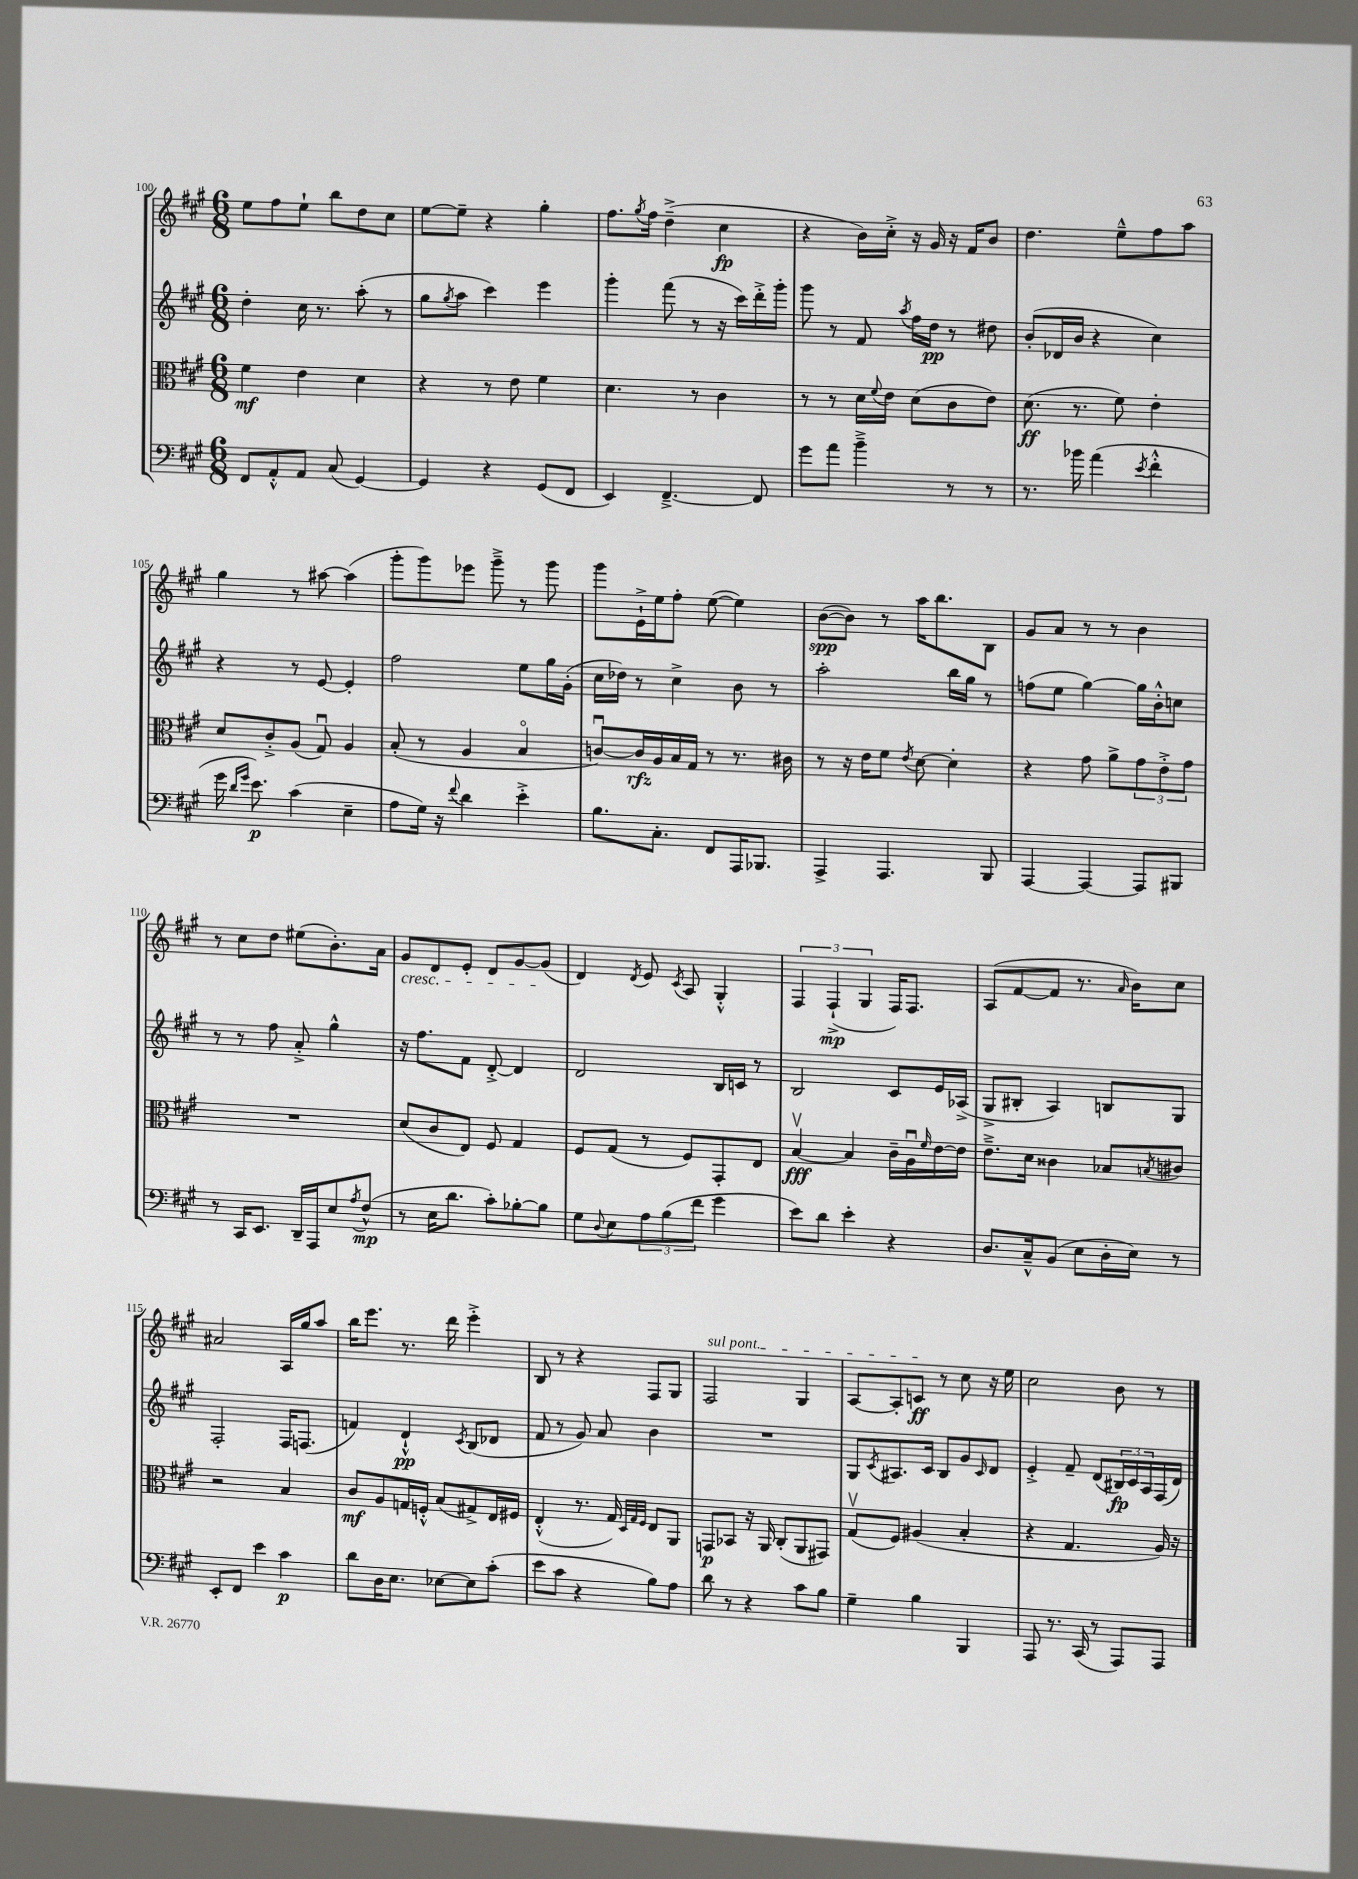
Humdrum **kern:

**kern	**kern	**kern	**kern
*staff4	*staff3	*staff2	*staff1
*clefF4	*clefC3	*clefG2	*clefG2
*k[f#c#g#]	*k[f#c#g#]	*k[f#c#g#]	*k[f#c#g#]
*M6/8	*M6/8	*M6/8	*M6/8
8FF#	4f#	4dd'	8ee
8AA'^^	.	.	8ff#
8AA	4e	16cc#	8ee`
.	.	8.r	.
(8C#	.	.	8bb
[4GG#)	4d	(8aa'	8dd
.	.	8r	8cc#
=	=	=	=
4GG#]	4r	8gg#	[8ee
.	.	8qgg#	.
.	.	8aa	8ee~]
4r	8r	4ccc#)	4r
.	8e	.	.
(8GG#	4f#	4eee	4gg#'
8FF#	.	.	.
=	=	=	=
4EE)	4.d	4ggg#'	8.ff#
.	.	.	8qgg#
.	.	.	16ff#
[4.FF#~^	.	(8fff#	(4dd~^
.	8r	8r	.
.	4c#	16r	4cc#
.	.	16ccc#)	.
8FF#]	.	16ddd'^	.
.	.	16ggg#'	.
=	=	=	=
8g#	8r	8ggg#	4r
8a	8r	8r	.
4b~^	16d	8f#	16b)
.	8qqf#	.	.
.	16e	.	16cc#'^
.	.	8qaa	.
.	(8d	16ff#	16r
.	.	16dd	16g#
8r	8c#	8r	16r
.	.	.	16f#
8r	8e)	8dd#	8b
=	=	=	=
8.r	(8.d	(8b'	4.dd
.	.	16d-	.
16b-	8.r	16b	.
(4a	.	4r	.
.	8f#)	.	8ee~^^
8qe	.	.	.
4f#'^^	4e'	4cc#)	8ff#
.	.	.	8aa
=	=	=	=
16g#	8d	4r	4gg#
16qqd	.	.	.
16qqg#	.	.	.
8.e)	.	.	.
.	8c#'^	.	.
(4c#	(8A	8r	8r
.	8G#u)	[8e	[8aa#
4E~	4A	4e']	(4aa#]
=	=	=	=
8A	(8B'	2ff#	8ggg#'
16G#)	8r	.	8ggg#)
16r	.	.	.
8qqf#	.	.	.
4d	4A	.	8eee-
.	.	.	8ggg#~^
4e'^	4Bo	8ee	8r
.	.	16gg#	8ggg#
.	.	(16g#'	.
=	=	=	=
8.B	[8cu)	16cc#	8ggg#
.	.	16dd-)	.
.	16c]	8r	16e`^
8.C#'	16A	.	16ee
.	16B	4cc#^	8ff#'
.	16G#	.	.
8FF#	8r	.	([8ee
16AAA	8.r	8b	4ee])
8.BBB-	.	.	.
.	.	8r	.
.	16c#	.	.
=	=	=	=
4AAA^	8r	2aa'	([8b
.	16r	.	8b])
.	16e	.	.
4.AAA	8f#	.	8r
.	8qe	.	.
.	[8d	.	16aa
.	.	.	8.bb
.	4d']	16bb	.
.	.	16gg#	.
8BBB	.	8r	8B
=	=	=	=
[4AAA	4r	(8ff	8g#
.	.	8ee	8a
4AAA_	8g#	[4gg#)	8r
.	8a^	.	8r
8AAA]	12g#	16gg#]	4b
.	.	16b'^^	.
.	12e'^	.	.
8BBB#	.	8cc	.
.	12g#	.	.
=	=	=	=
8r	2.r	8r	8r
16CC#	.	8r	8cc#
8.EE	.	.	.
.	.	8ff#	8dd
16DD~	.	8a'^	(8ee#
16AAA	.	.	.
8E	.	4gg#^^	8.b')
8qA	.	.	.
(8F#^^	.	.	.
.	.	.	16a
=	=	=	=
8r	(8d	16r	8g#
.	.	8.ff#	.
16E	8c#	.	8d
8.d	.	.	.
.	8E)	8f#	8e'
8c#')	8F#	[8d'^	8d
[8B-'	4G#	4d]	[8g#
8B-]	.	.	(8g#]
=	=	=	=
8G#	8F#	2d	4d)
8qqD	.	.	.
8E	(8G#	.	.
.	.	.	8qd
12A	8r	.	8e
(12B	.	.	.
.	.	.	8qc#
.	8F#)	.	8A
12f#	.	.	.
4g#	8GG#'	16B	4G#'^^
.	.	16c	.
.	8E	8r	.
=	=	=	=
8e)	[4Bv	2B	6F#
8d	.	.	.
.	.	.	(6F#`^
4e'	4B]	.	.
.	.	.	6G#
4r	16c#~	8c#	16F#)
.	16Au	.	8.F#
.	16qqf#	.	.
.	[16e	16e	.
.	16e]	(16A-^	.
=	=	=	=
8.D	8.e~^	8G#^	(8A
.	.	8B#'	[8f#
16C#~^^	16d	.	.
(8BB	4c##	4A)	8f#]
8E	.	.	8.r
16D'	8B-	8B	.
.	.	.	16qqa
16E)	.	.	16b)
.	8qB	.	.
8r	8c#	8G#	8cc#
=	=	=	=
8EE'	2r	2F#'	2a#
8FF#	.	.	.
4e	.	.	.
4c#	4B	16F#	16A
.	.	(8.F	16gg#
.	.	.	8aa
=	=	=	=
8d	8c#	4f)	16bb
.	.	.	8.eee
16D	8A	.	.
8.E	.	.	.
.	16G	4d`^^	8.r
.	16F'^^	.	.
[8E-	(8B	.	.
.	.	.	16ddd
.	.	8qc#	.
8E-]	8G#^)	(8B	4eee'^
(8c#'	16E	8d-	.
.	16F#	.	.
=	=	=	=
8e	(4E'^^	8f#	8B
8c#	.	8r	8r
4r	8.r	8g#)	4r
.	.	8a	.
.	16G#)	.	.
.	32qqD	.	.
.	32qqG#	.	.
.	32qqF#	.	.
8B)	8E	4b	8F#
8A	8AA	.	8G#
=	=	=	=
8d	8GG	2.r	2F#
8r	8BB-	.	.
4r	16r	.	.
.	16AA	.	.
.	(8C#'	.	.
8c#	8AA	.	4G#
8B	8GG#)	.	.
=	=	=	=
4G#~	(8G#v	8G#	[8A
.	.	8qc#	.
.	8F#)	8.A#	8A']
4B	(4A#	.	8c
.	.	16c#	.
.	.	8B	8r
4BBB	4B'	8g#	8cc#
.	.	16qqc#	.
.	.	8d	16r
.	.	.	16ee
=	=	=	=
8AAA	4r	4e'^	2cc#
8.r	.	.	.
.	4.G#	8f#~	.
(16CC#	.	.	.
8r	.	(8d	.
8AAA)	.	24B#)	8b
.	.	24c#	.
.	.	24A	.
8AAA	16A)	(16F#	8r
.	16r	16d)	.
==	==	==	==
*-	*-	*-	*-
